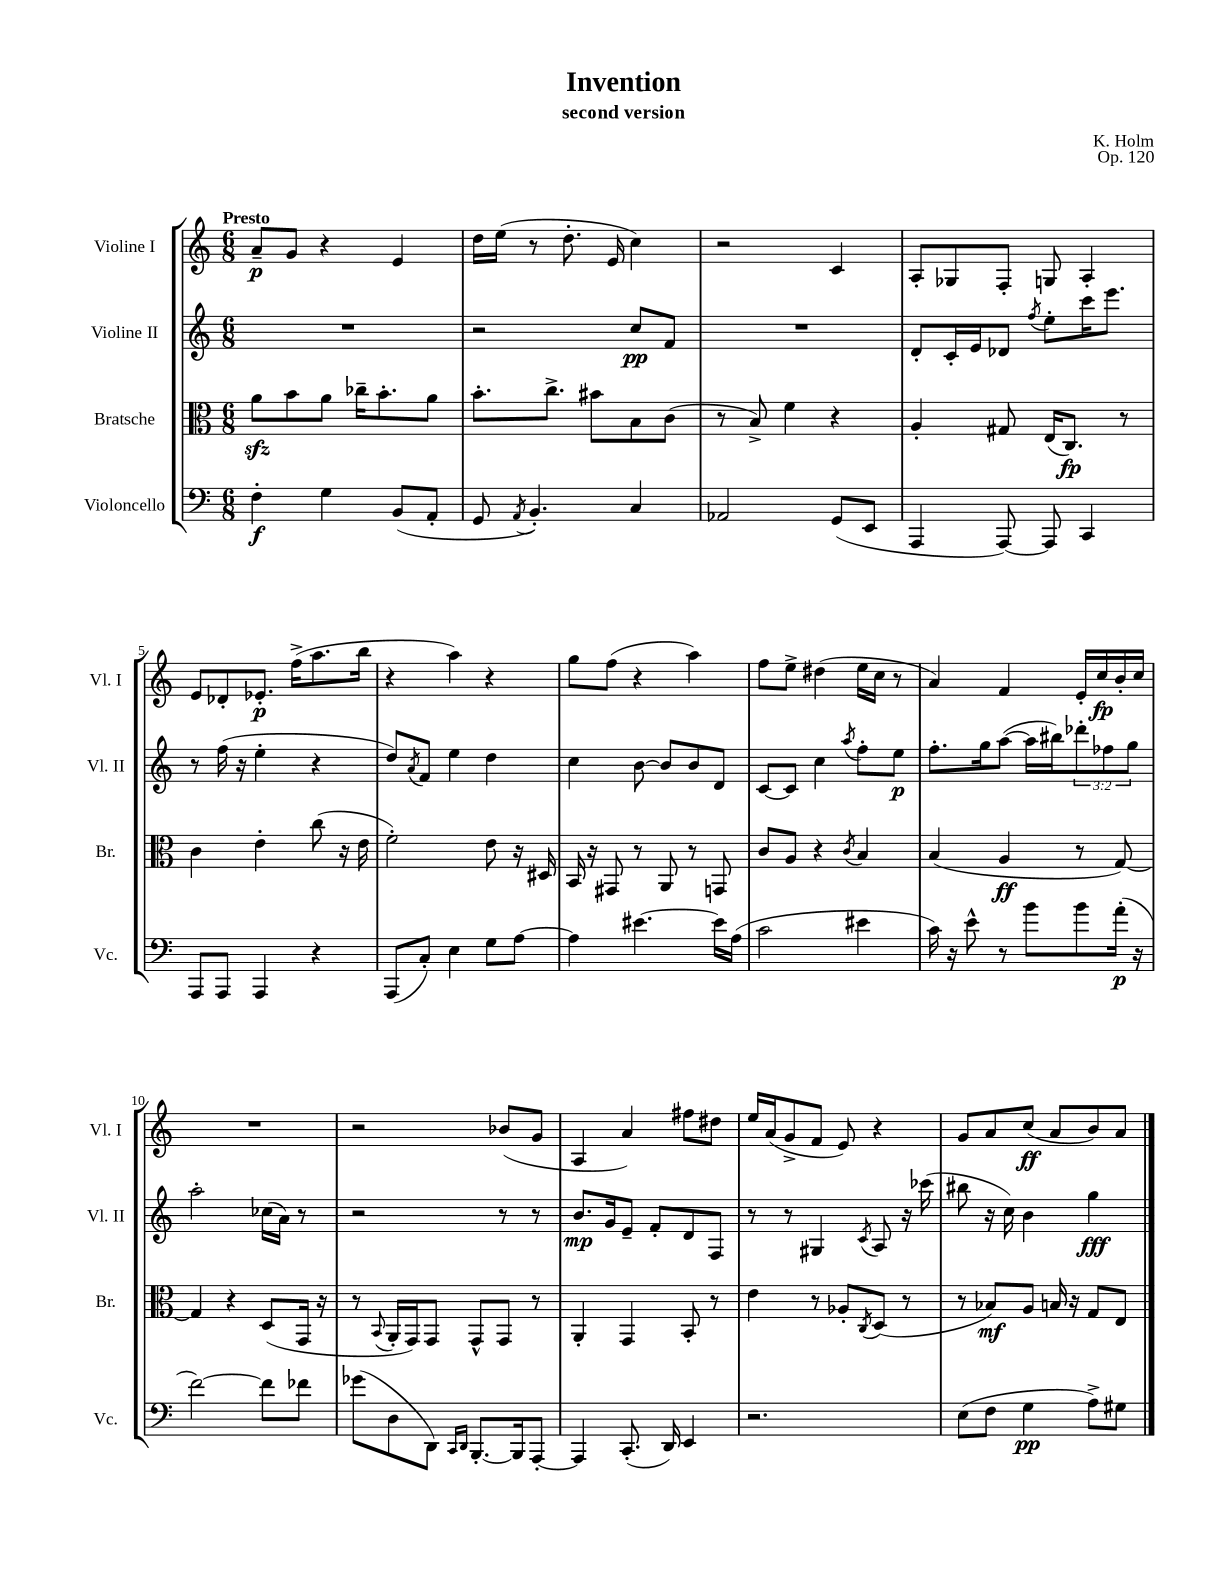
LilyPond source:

\header { title = "Invention" composer = "K. Holm" subtitle = "second version" opus = "Op. 120" }
<<
\new StaffGroup <<
\new Staff = "s0" \with { instrumentName = "Violine I" shortInstrumentName = "Vl. I" } {
    \clef treble \key c \major \numericTimeSignature \time 6/8 \tempo "Presto"
    a'8--\p g'8 r4 e'4 |
    d''16 e''16( r8 d''8.-. e'16 c''4) |
    r2 c'4 |
    a8-. ges8 f8-. g8 a4-. |
    e'8 des'8-. ees'8.-.\p f''16->( a''8. b''16 |
    r4 a''4) r4 |
    g''8 f''8( r4 a''4) |
    f''8 e''8-> dis''4( e''16 c''16 r8 |
    a'4) f'4 e'16-. c''16\fp b'16-. c''16 |
    R2. |
    r2 bes'8( g'8 |
    a4 a'4) fis''8 dis''8 |
    e''16 a'16( g'8-> f'8 e'8) r4 |
    g'8 a'8 c''8\ff( a'8 b'8) a'8 \bar "|." |
}
\new Staff = "s1" \with { instrumentName = "Violine II" shortInstrumentName = "Vl. II" } {
    \clef treble \key c \major \numericTimeSignature \time 6/8 \override Staff.TupletNumber.text = #tuplet-number::calc-fraction-text
    R2. |
    r2 c''8\pp f'8 |
    R2. |
    d'8-. c'16-. e'16 des'8 \acciaccatura { f''8 } e''8-. c'''16 e'''8. |
    r8 f''16( r16 e''4-. r4 |
    d''8) \acciaccatura { a'8 } f'8 e''4 d''4 |
    c''4 b'8~ b'8 b'8 d'8 |
    c'8~ c'8 c''4 \acciaccatura { a''8 } f''8-. e''8\p |
    f''8.-. g''16 a''8~( a''16 bis''16) \tuplet 3/2 { des'''8-. fes''8 g''8 } |
    a''2-. ces''16( a'16) r8 |
    r2 r8 r8 |
    b'8.\mp g'16 e'8-- f'8-. d'8 f8 |
    r8 r8 gis4 \acciaccatura { c'8 } a8 r16 ces'''16( |
    bis''8 r16 c''16) b'4 g''4\fff \bar "|." |
}
\new Staff = "s2" \with { instrumentName = "Bratsche" shortInstrumentName = "Br." } {
    \clef alto \key c \major \numericTimeSignature \time 6/8
    a'8\sfz b'8 a'8 ces''16-- b'8.-. a'8 |
    b'8.-. c''8.-> bis'8 b8 c'8( |
    r8 b8->) f'4 r4 |
    a4-. gis8 e16( c8.\fp) r8 |
    c'4 e'4-. c''8( r16 e'16 |
    f'2-.) e'8 r16 dis16 |
    b,16 r16 gis,8 r8 a,8 r8 g,8 |
    c'8 a8 r4 \acciaccatura { c'8 } b4 |
    b4( a4\ff r8 g8~) |
    g4 r4 d8( g,16 r16 |
    r8 \appoggiatura { b,8 } a,16-. g,16) g,8 g,8-^ g,8 r8 |
    a,4-. g,4 b,8-. r8 |
    e'4 r8 aes8-. \acciaccatura { c8 } d8( r8 |
    r8 bes8\mf) a8 b16 r16 g8 e8 \bar "|." |
}
\new Staff = "s3" \with { instrumentName = "Violoncello" shortInstrumentName = "Vc." } {
    \clef bass \key c \major \numericTimeSignature \time 6/8
    f4-.\f g4 b,8( a,8-. |
    g,8 \acciaccatura { a,8 } b,4.-.) c4 |
    aes,2 g,8( e,8 |
    a,,4 a,,8~) a,,8 c,4 |
    a,,8 a,,8 a,,4 r4 |
    a,,8( c8-.) e4 g8 a8~ |
    a4 eis'4.~ eis'16 a16( |
    c'2 eis'4 |
    c'16) r16 e'8-^ r8 b'8 b'8 a'16-.\p( r16 |
    f'2~) f'8 fes'8 |
    ges'8( d8 d,8) \grace { c,16 d,16 } b,,8.~-. b,,16 a,,8~-. |
    a,,4 c,8.-.( d,16) e,4 |
    r2. |
    e8( f8 g4\pp a8->) gis8 \bar "|." |
}
>>
>>
